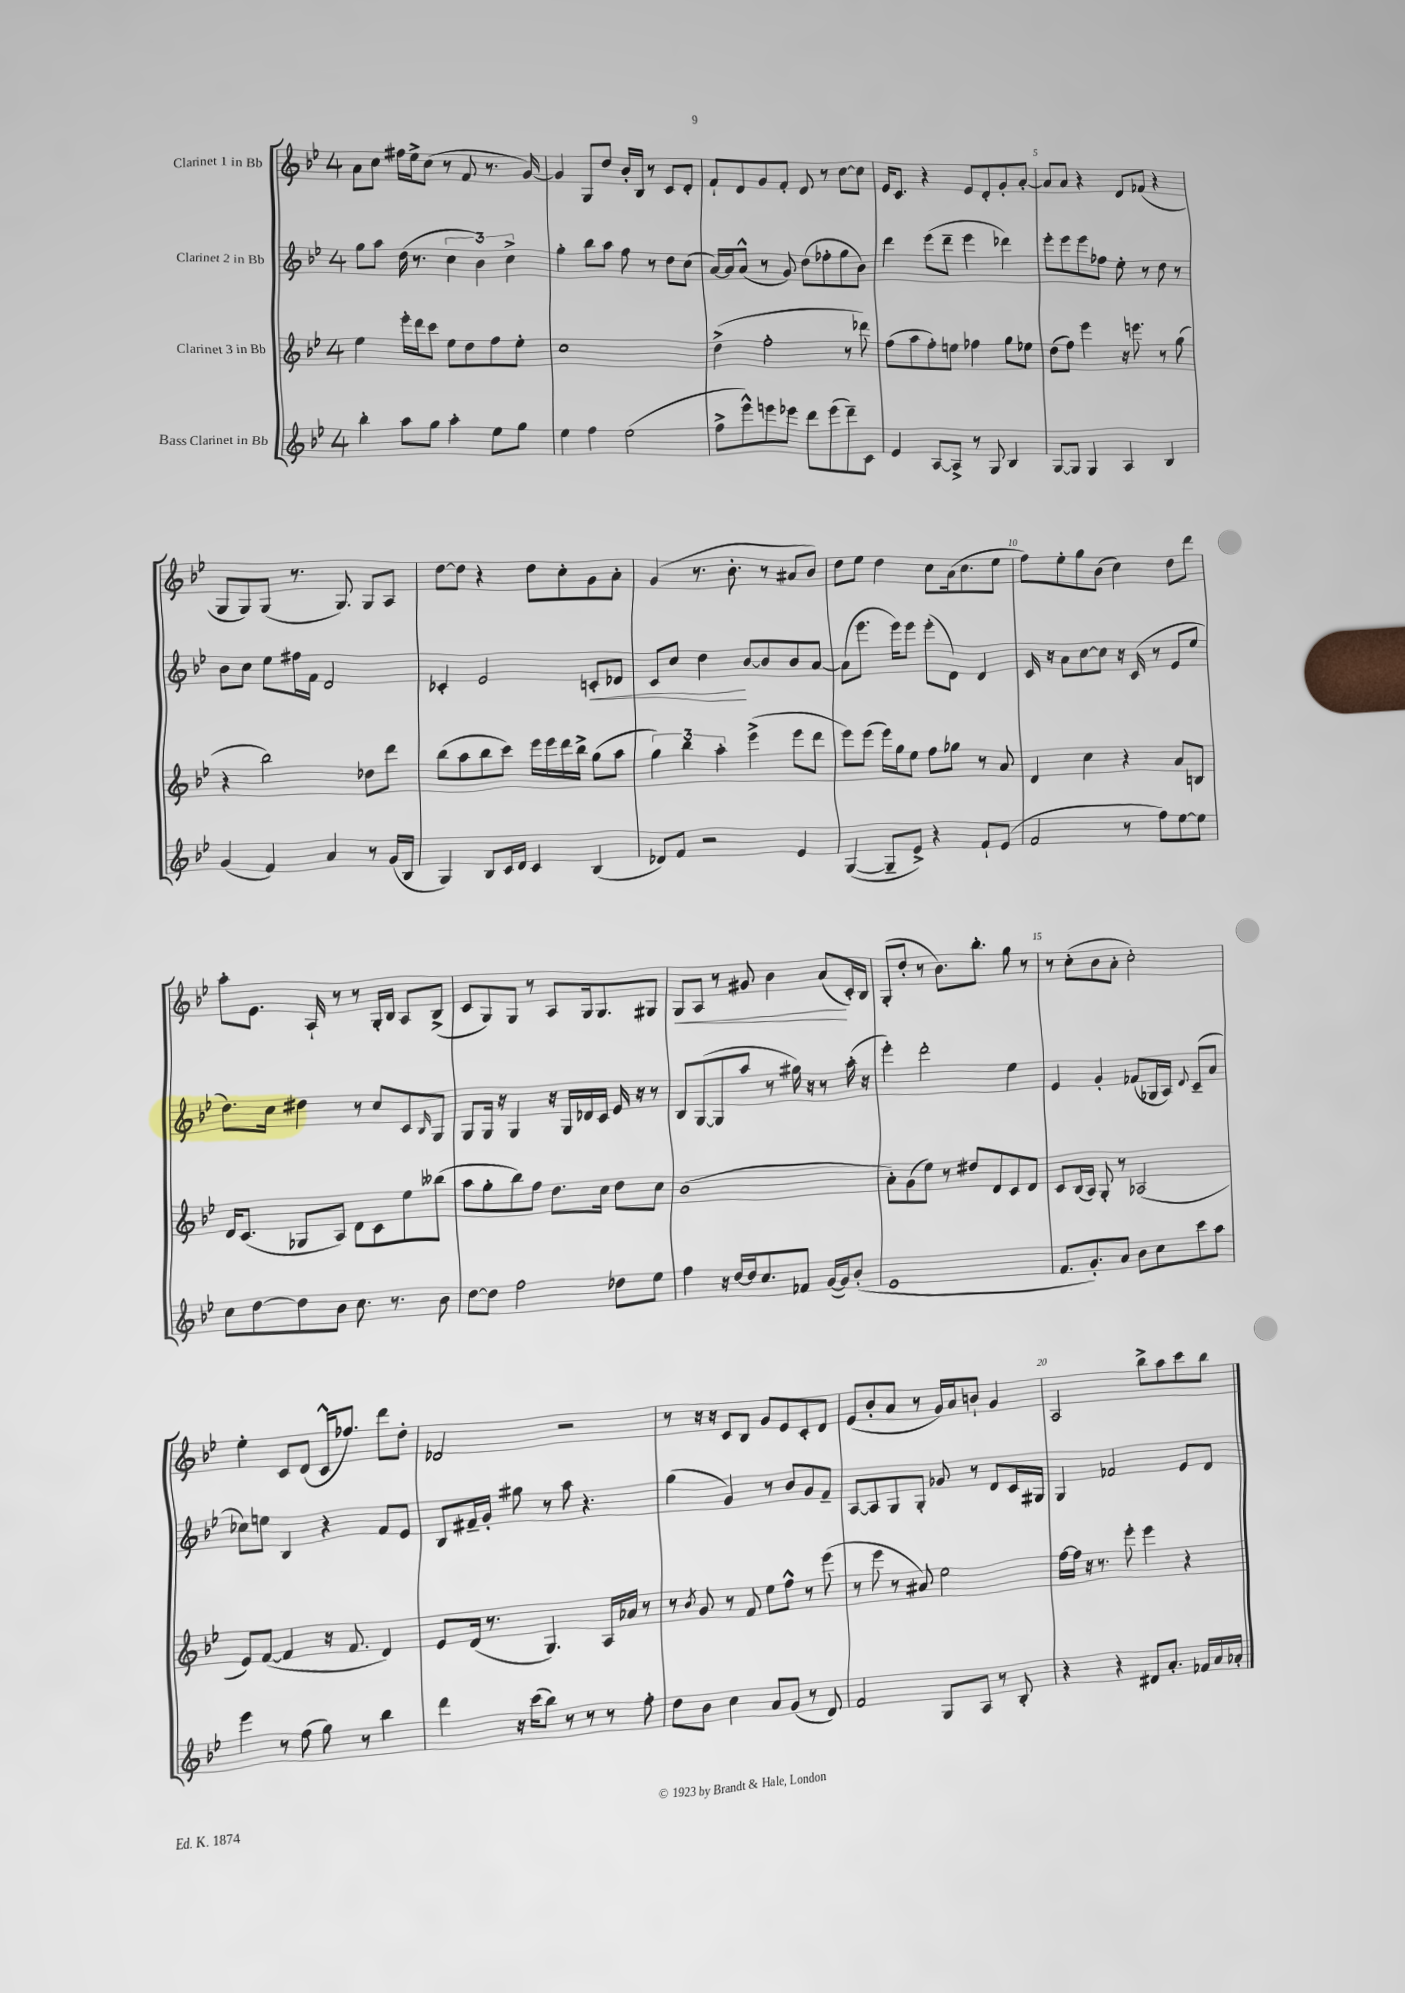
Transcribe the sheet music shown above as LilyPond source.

<<
\new StaffGroup <<
\new Staff = "s0" \with { instrumentName = "Clarinet 1 in Bb" } {
    \clef treble \key bes \major \once \override Staff.TimeSignature.style = #'single-digit \time 4/4
    a'8 c''8 fis''16 ees''16-> c''8( r8 f'8 r8. g'16~) |
    g'4 g8 d''8 bes'16-. bes16 r8 c'8 d'8-. |
    f'8-! d'8 g'8 f'8-. d'8 r8 c''8~ c''8 |
    ees'16 c'8. r4 ees'8 d'8-. g'8-. a'8~-. |
    a'8 a'8 r4 d'8 fes'8( r4 |
    g8 g8) g8( r8. g8.) g8 a8 |
    d''8~ d''8 r4 d''8 c''8-. g'8 a'8-. |
    g'4( r8. bes'8.-. r8 ais'8 bes'8) |
    d''8 ees''8 d''4 c''8 a'16( c''8. ees''8 |
    f''8) ees''8-. g''8 bes'8( c''4) d''8 d'''8 |
    a''8-. ees'8. a16-! r8 r8 g16-. bes16 a8 bes8->( |
    c'8 g8) g8 r8 a8 g16 g8. gis8 |
    g8\< a8 r8 gis'8 bes'4 a'8\!( c'16-.) bes16 |
    g8-.( d''8-. r8 bes'8.) bes''8.-. g''8 r8 |
    r8 c''8-.( bes'8 a'8-. c''2-.) |
    ees''4-. c'8 d'8( c'16-^ fes''8.) d'''8 d''8-. |
    des'2 r2 |
    r8 r16 r16 c'8 bes8 g'8 ees'8 c'8-. d'8 |
    ees'8( bes'8-. a'8 r8 g'16) a'16 b'8-! g'4 |
    a2 bes''8-> a''8 c'''8 bes''8 \bar "|." |
}
\new Staff = "s1" \with { instrumentName = "Clarinet 2 in Bb" } {
    \clef treble \key bes \major \once \override Staff.TimeSignature.style = #'single-digit \time 4/4
    g''8 a''8 d''16( r8. \tuplet 3/2 { c''4 bes'4) c''4-> } |
    g''4-. bes''8 a''8 f''8 r8 d''8 c''8( |
    a'16~) a'16 a'8-^( r8 g'8) d''8( fes''8-. g''8 bes'8) |
    d'''4 ees'''8( d'''8-- ees'''4 des'''4) |
    ees'''8-. ees'''8 ees'''8 fes''8 ees''8-. r8 d''8 r8 |
    bes'8 c''8 ees''8 fis''16 f'16 d'2 |
    ces'4-. ees'2 c'8-.\< des'8 |
    c'8 c''8 d''4\! bes'8~ bes'8 bes'8 a'8~ |
    a'8( ees'''8. ees'''16) ees'''8 ees'''8-.( d'8) d'4 |
    c'16 r16 a'8 c''8~ c''8 r16 c'16( r8 ees'8 ees''8 |
    d''8.) c''16 dis''4 r8 c''8 c'8 \grace { bes16 } g8 |
    g8 g16 r16 g4 r16 g16 des'16 c'16 ees'16 r16 r8 |
    bes8 g8~( g8 a''8 r8 gis''16) r16 r8 a''16-.( r16 |
    ees'''4-.) d'''2-. ees''4 |
    ees'4 g'4-. fes'8( ges16 a16) \appoggiatura { d'8 } c'8--( a'8 |
    ces''8) e''8 bes4 r4 f'8 ees'8 |
    bes8 fis'16-- g'16-. gis''8 r8 a''8 r4. |
    g''4( g'4) r8 bes'8 g'8 f'8-- |
    a8~ a8 g8 g8-. ges'8 r8 d'8 c'16 gis16 |
    g4 fes'2 ees'8 d'8 \bar "|." |
}
\new Staff = "s2" \with { instrumentName = "Clarinet 3 in Bb" } {
    \clef treble \key bes \major \once \override Staff.TimeSignature.style = #'single-digit \time 4/4
    ees''4 ees'''16-. d'''16 c'''8 ees''8 d''8 f''8 ees''8-. |
    c''1 |
    d''4->( f''2-. r8 des'''8) |
    f''8( a''8 f''8-.) e''8 fes''4 g''8 ees''8 |
    d''8( f''8) ees'''4 r16 e'''8. r8 g''8( |
    r4 bes''2) des''8 d'''8 |
    bes''8( a''8 bes''8 c'''8) ees'''16 ees'''16 d'''16 bes''16-> g''8( a''8 |
    \tuplet 3/2 { g''4) bes''4 a''4-. } ees'''4->( ees'''8 d'''8 |
    ees'''8) ees'''8( ees'''16) g''16 ees''8 f''8 ges''8 r8 a'8 |
    d'4 c''4 r4 a'8 b8 |
    d'16 c'8.( ges8 a8) d'8 c'8 ees''8 beses''8( |
    a''8 g''8-. bes''8) f''8 d''8. c''16 d''8 c''8 |
    bes'1( |
    a'8-.) g'8( ees''8) r8 dis''8 d'8 c'8 d'8 |
    c'8 bes16( a16) g8-. r8 aes2( |
    ees'8) f'8~( f'4 r16 f'8. d'4) |
    ees'8 d'16( r8. g4.) a16 aes'16 r8 |
    r8 \acciaccatura { bes'8 } g'8 r8 f'8 ees''8 f''8-^ r8 ees'''8( |
    r8 ees'''8 r8 ais'8) ees''2 |
    f''16~ f''16 r16 r8. ees'''8-. ees'''4 r4 \bar "|." |
}
\new Staff = "s3" \with { instrumentName = "Bass Clarinet in Bb" } {
    \clef treble \key bes \major \once \override Staff.TimeSignature.style = #'single-digit \time 4/4
    bes''4-. a''8 g''8 a''4-. ees''8 g''8 |
    ees''4 f''4 ees''2( |
    f''8-> ees'''8-^) e'''8 ees'''8 d'''8 ees'''8( d'''8--) c'8 |
    ees'4 a8~ a8-> r8 g8 bes4 |
    g8~ g8 g4 a4 bes4 |
    g'4( f'4) a'4 r8 g'16( bes16 |
    g4) bes8 c'16 d'16 c'4 bes4( |
    des'8) f'8 r2 ees'4 |
    g4~( g8-- ees'8->) r4 f'8-! ees'8( |
    f'2 r8 f''8) ees''8~ ees''8 |
    c''8 d''8~ d''8 bes'8 c''8. r8. bes'8 |
    d''8~ d''8 f''2 des''8 ees''8 |
    f''4 r16 d''16~ d''16 c''8. fes'8 g'16~( g'16) bes'8-.( |
    ees'1 |
    f'8. g'8.-.) a'8 bes'8 c''8 c'''8 a''8 |
    ees'''4 r8 f''8( g''8) r8 bes''4 |
    d'''4 r16 c'''16( bes''8) r8 r8 r8 f''8-. |
    d''8 bes'8 c''4 a'8 g'8( r8 d'8) |
    f'2 g8 a8 r8 bes8-. |
    r4 r4 dis'8 a'8.-. fes'16 a'16 aes'16-. \bar "|." |
}
>>
>>
\layout { \context { \Score \override BarNumber.break-visibility = ##(#f #t #t) barNumberVisibility = #(every-nth-bar-number-visible 5) } }
